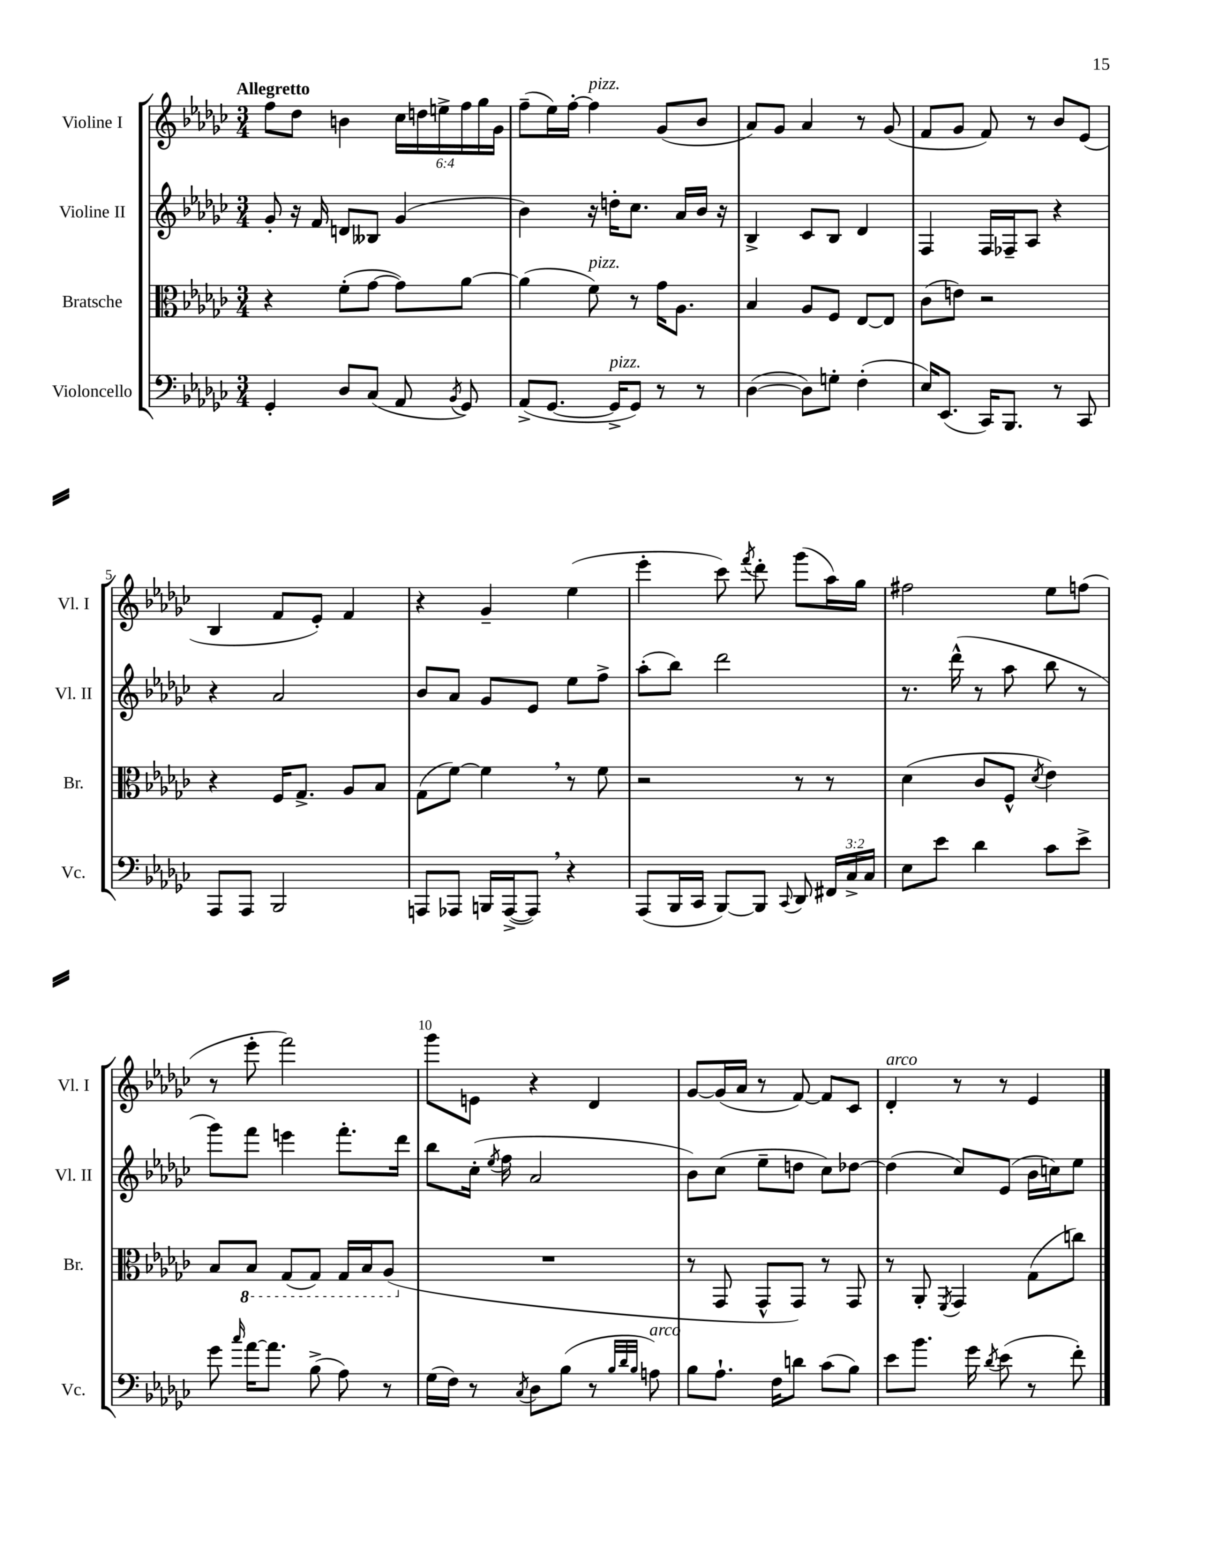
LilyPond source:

<<
\new StaffGroup <<
\new Staff = "s0" \with { instrumentName = "Violine I" shortInstrumentName = "Vl. I" } {
    \clef treble \key ges \major \numericTimeSignature \time 3/4 \override Staff.TupletNumber.text = #tuplet-number::calc-fraction-text \tempo "Allegretto"
    \autoBeamOff f''8[ des''8] b'4 \tuplet 6/4 { ces''16[ d''16 e''16-> f''16 ges''16 ges'16] } |
    f''8[--( ees''16) f''16]~-. f''4^\markup { \italic "pizz." } ges'8[( bes'8] |
    aes'8[) ges'8] aes'4 r8 ges'8( |
    f'8[ ges'8] f'8) r8 bes'8[ ees'8]( |
    bes4 f'8[ ees'8]-.) f'4 |
    r4 ges'4-- ees''4( |
    ees'''4-. ces'''8) \acciaccatura { f'''8 } des'''8-. ges'''8[( aes''16) ges''16] |
    fis''2 ees''8[ f''8]( |
    r8 ees'''8-. f'''2) |
    ges'''8[ e'8] r4 des'4 |
    ges'8[~ ges'16( aes'16] r8 f'8~) f'8[ ces'8] |
    des'4-.^\markup { \italic "arco" } r8 r8 ees'4 \bar "|." |
}
\new Staff = "s1" \with { instrumentName = "Violine II" shortInstrumentName = "Vl. II" } {
    \clef treble \key ges \major \numericTimeSignature \time 3/4
    \autoBeamOff ges'8-. r16 f'16 d'8[ beses8] ges'4( |
    bes'4) r16 d''16[-. ces''8.] aes'16[ bes'16] r16 |
    bes4-> ces'8[ bes8] des'4 |
    f4 f16[ fes16-- aes8] r4 |
    r4 aes'2 |
    bes'8[ aes'8] ges'8[ ees'8] ees''8[ f''8]-> |
    aes''8[-.( bes''8]) des'''2 |
    r8. des'''16-^( r8 aes''8 bes''8 r8 |
    ges'''8[) f'''8] e'''4 f'''8.[-. des'''16] |
    bes''8[ ces''16]-.( \acciaccatura { ees''8 } f''16 aes'2 |
    bes'8[) ces''8]( ees''8[-- d''8] ces''8[) des''8]~ |
    des''4( ces''8[) ees'8]( bes'16[ c''16) ees''8] \bar "|." |
}
\new Staff = "s2" \with { instrumentName = "Bratsche" shortInstrumentName = "Br." } {
    \clef alto \key ges \major \numericTimeSignature \time 3/4
    \autoBeamOff r4 f'8[-.( ges'8]~ ges'8[) aes'8]~ |
    aes'4( f'8^\markup { \italic "pizz." }) r8 ges'16[ aes8.] |
    bes4 aes8[ f8] ees8[~ ees8] |
    ces'8[( e'8]) r2 |
    r4 f16[ ges8.]-> aes8[ bes8] |
    ges8[( f'8]~) f'4 \breathe r8 f'8 |
    r2 r8 r8 |
    des'4( ces'8[ f8]-^ \acciaccatura { des'8 } ees'4) |
    bes8[ \ottava #-1 bes,8] ges,8[( ges,8]) ges,16[ bes,16 aes,8]( \ottava #0 |
    R2. |
    r8 ges,8 ges,8[-^ ges,8]) r8 ges,8 |
    r8 aes,8-. \acciaccatura { f,8 } ges,4 ges8[( c''8]) \bar "|." |
}
\new Staff = "s3" \with { instrumentName = "Violoncello" shortInstrumentName = "Vc." } {
    \clef bass \key ges \major \numericTimeSignature \time 3/4 \override Staff.TupletNumber.text = #tuplet-number::calc-fraction-text
    \autoBeamOff ges,4-. des8[ ces8]( aes,8 \acciaccatura { bes,8 } ges,8) |
    aes,8[->( ges,8.]~ ges,16[->^\markup { \italic "pizz." } ges,8]) r8 r8 |
    des4~( des8[) g8]-. f4-.( |
    ees16[) ees,8.]( ces,16[) bes,,8.] r8 ces,8 |
    aes,,8[ aes,,8] bes,,2 |
    a,,8[ aes,,8] b,,16[ aes,,16~->( aes,,8]) \breathe r4 |
    aes,,8[( bes,,16 ces,16] bes,,8[~) bes,,8] \appoggiatura { ces,8 } des,8 \tuplet 3/2 { fis,16[ ces16-> ces16] } |
    ees8[ ees'8] des'4 ces'8[ ees'8]-> |
    ges'8 \grace { ces''16 } aes'16[~ aes'8.] bes8->( aes8) r8 |
    ges16[( f16]) r8 \acciaccatura { ces8 } des8[ bes8]( r8 \grace { bes32[ des'32 bes32] } a8^\markup { \italic "arco" }) |
    bes8[ aes8.]-! f16[ d'8] ces'8[( bes8]) |
    ees'8[ bes'8.] ges'16 \acciaccatura { des'8 } ees'8( r8 f'8-.) \bar "|." |
}
>>
>>
\layout { \context { \Score \override BarNumber.break-visibility = ##(#f #t #t) barNumberVisibility = #(every-nth-bar-number-visible 5) } }
